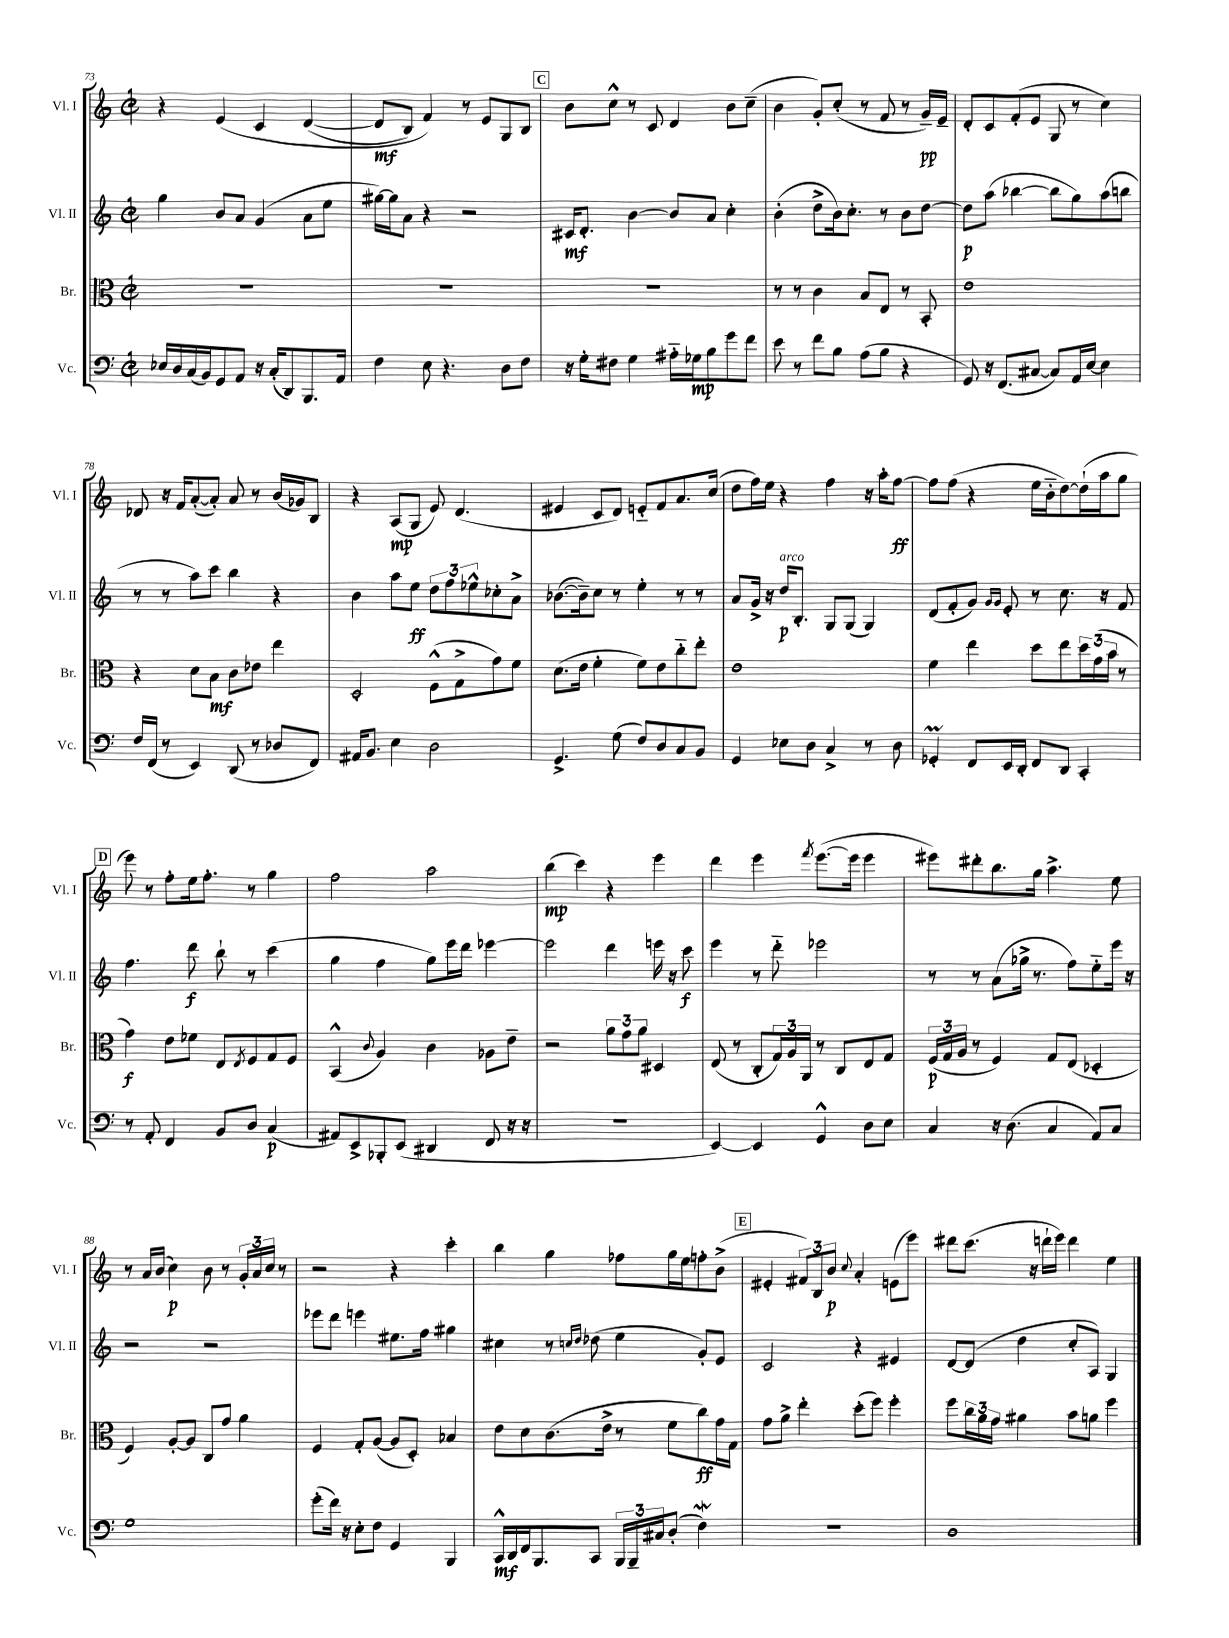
<<
\new StaffGroup <<
\new Staff = "s0" \with { instrumentName = "Vl. I" shortInstrumentName = "Vl. I" } {
    \clef treble \key c \major \defaultTimeSignature \time 2/2
    r4 e'4\( c'4 d'4~( |
    d'8\mf b8) f'4\) r8 e'8 g8 b8 |
    \mark \markup { \box "C" } b'8 c''8-^ r8 c'8 d'4 b'8 c''8--( |
    b'4 g'8-.) c''8-.( r8 f'8 r8 g'16--\pp) e'16-- |
    d'8-. c'8 f'8-.( e'8 g8 r8 c''4) |
    des'8 r16 f'16 a'8~-.( a'8-.) a'8 r8 b'16( ges'16) b8 |
    r4 a8\mp( g8 e'8) d'4.( |
    eis'4 c'8 d'8) e'8-_ f'8 a'8. c''16( |
    d''8 f''16) e''16 r4 f''4 r16 a''16-. f''8~\ff |
    f''8 f''8( r4 e''16 b'16-_ d''8~) d''16-!( a''16 g''8 |
    \mark \markup { \box "D" } e'''8) r8 f''8-. e''16 f''8.-. r8 g''4 |
    f''2 a''2 |
    b''4\mp( c'''4) r4 e'''4 |
    d'''4 e'''4 \acciaccatura { f'''8 } e'''8.~( e'''16 e'''4 |
    eis'''8) dis'''8-. b''8. g''16 a''4.-> e''8 |
    r8 a'16 b'16( c''4\p) b'8 r8 \tuplet 3/2 { g'16-. a'16 c''16 } r8 |
    r2 r4 c'''4-. |
    b''4 g''4 fes''8 g''16 e''16 f''8-. b'8->( |
    \mark \markup { \box "E" } eis'4-. \tuplet 3/2 { fis'8) b8 b'8\p } \appoggiatura { c''8 } a'4-. e'8( e'''8) |
    dis'''8 c'''8.( r16 d'''16-! e'''16) d'''4 e''4 \bar "|." |
}
\new Staff = "s1" \with { instrumentName = "Vl. II" shortInstrumentName = "Vl. II" } {
    \clef treble \key c \major \defaultTimeSignature \time 2/2
    g''4 b'8 a'8 g'4( a'8 e''8 |
    gis''16~) gis''16 a'8 r4 r2 |
    \mark \markup { \box "C" } cis'16\mf d'8.-. b'4~ b'8 a'8 c''4-. |
    b'4-.( d''8-> b'16) c''8.-. r8 b'8 d''8~ |
    d''8\p a''8( bes''4~ bes''8 g''8) a''8( b''8 |
    r8 r8 a''8) c'''8 b''4 r4 |
    b'4 a''8 e''8\ff \tuplet 3/2 { d''8 f''8 ees''8-^ } ces''8-. a'8-> |
    bes'8.~( bes'16--) c''8 r8 e''4-. r8 r8 |
    a'8 g'16-> r16 d''16\p^\markup { \italic "arco" } b8.-. g8 g8( g4) |
    d'8( f'8-. g'8) \grace { g'16 g'16 } e'8-. r8 c''8. r16 f'8 |
    \mark \markup { \box "D" } f''4. d'''8\f b''8-! r8 c'''4( |
    g''4 f''4 g''8) e'''16 d'''16 ees'''4~ |
    ees'''2 d'''4 e'''16 r16 c'''8\f |
    e'''4 r8 d'''8-_ ees'''2 |
    r8 r8 a'8( ges''16-> r8. f''8) e''8-_ e'''16 r16 |
    r2 r2 |
    ees'''8 d'''8 e'''4 eis''8. f''16 gis''4 |
    cis''4 r8 \grace { c''16 d''16 } des''8( e''4 g'8-.) e'8 |
    \mark \markup { \box "E" } c'2 r4 eis'4 |
    d'8~ d'8( d''4 c''8-. a8) g4 \bar "|." |
}
\new Staff = "s2" \with { instrumentName = "Br." shortInstrumentName = "Br." } {
    \clef alto \key c \major \defaultTimeSignature \time 2/2
    R1 |
    R1 |
    \mark \markup { \box "C" } R1 |
    r8 r8 c'4 b8 e8 r8 b,8-. |
    e'1 |
    r4 d'8 b8\mf c'8 ees'8 e''4 |
    d2-. f8-^( g8-> g'8) f'8 |
    d'8.( e'16 f'4-. f'8) e'8 c''8-_ e''8-. |
    e'1 |
    f'4 e''4 d''8 e''8 \tuplet 3/2 { d''16 g'16( b'16 } r8 |
    \mark \markup { \box "D" } g'4\f) e'8 fes'8 e8 \acciaccatura { e8 } f8 g8 f8 |
    b,4-^( \appoggiatura { c'8 } a4) c'4 aes8 e'8-- |
    r2 \tuplet 3/2 { a'8 g'8 a'8 } dis4 |
    e8( r8 c8-. \tuplet 3/2 { g16) a16 a,16 } r8 c8 e8 g8 |
    \tuplet 3/2 { f16\p( g16 a16 } r8 f4) g8 e8( des4-. |
    f4) a8~-. a8 c8 g'8 a'4 |
    f4 g8-. a8~( a8 d8-.) bes4 |
    e'8 d'8 c'8.( e'16-> r8 f'8 c''8\ff) g'16 g16 |
    \mark \markup { \box "E" } g'8 a'8-> e''4-. d''8-.( f''8) f''4-. |
    f''8 \tuplet 3/2 { c''16 a'16 g'16 } ais'4 b'8 a'8 f''4 \bar "|." |
}
\new Staff = "s3" \with { instrumentName = "Vc." shortInstrumentName = "Vc." } {
    \clef bass \key c \major \defaultTimeSignature \time 2/2
    ees16 d16 c16( b,16) g,8 a,8 r16 c16-.( d,8) b,,8. a,16 |
    f4 e8 r4. d8 f8 |
    \mark \markup { \box "C" } r16 g16-. fis8 g4 ais16-_ ges16\mp b8 g'8 f'8 |
    e'8 r8 f'8 b8 a8( b8 r4 |
    g,8) r16 f,8.( cis8~ cis8) a,16 e16~ e4 |
    f16 f,16( r8 e,4) d,8( r8 des8 f,8) |
    ais,16 b,8. e4 d2 |
    g,4.-> g8( f8) d8 c8 b,8 |
    g,4 ees8 d8 c4-> r8 d8 |
    ges,4-.\prall f,8 e,16 d,16-. f,8 d,8 c,4-. |
    \mark \markup { \box "D" } r8 a,8-. f,4 b,8 d8 c4\p( |
    ais,8) e,8-> bes,,8-. e,8( dis,4 f,8 r16 r16 |
    r1 |
    e,4~) e,4 g,4-^ d8 e8 |
    c4 r16 d8.( c4 a,8) c8 |
    g1 |
    g'8-.( f'16) r16 e8-. f8 g,4 b,,4 |
    c,16-^\mf d,16 f,16 b,,8. c,8 \tuplet 3/2 { b,,16 b,,16-- cis16 } d8-.( f4\mordent) |
    \mark \markup { \box "E" } r1 |
    d1 \bar "|." |
}
>>
>>
\layout { \context { \Score currentBarNumber = #73 } }
